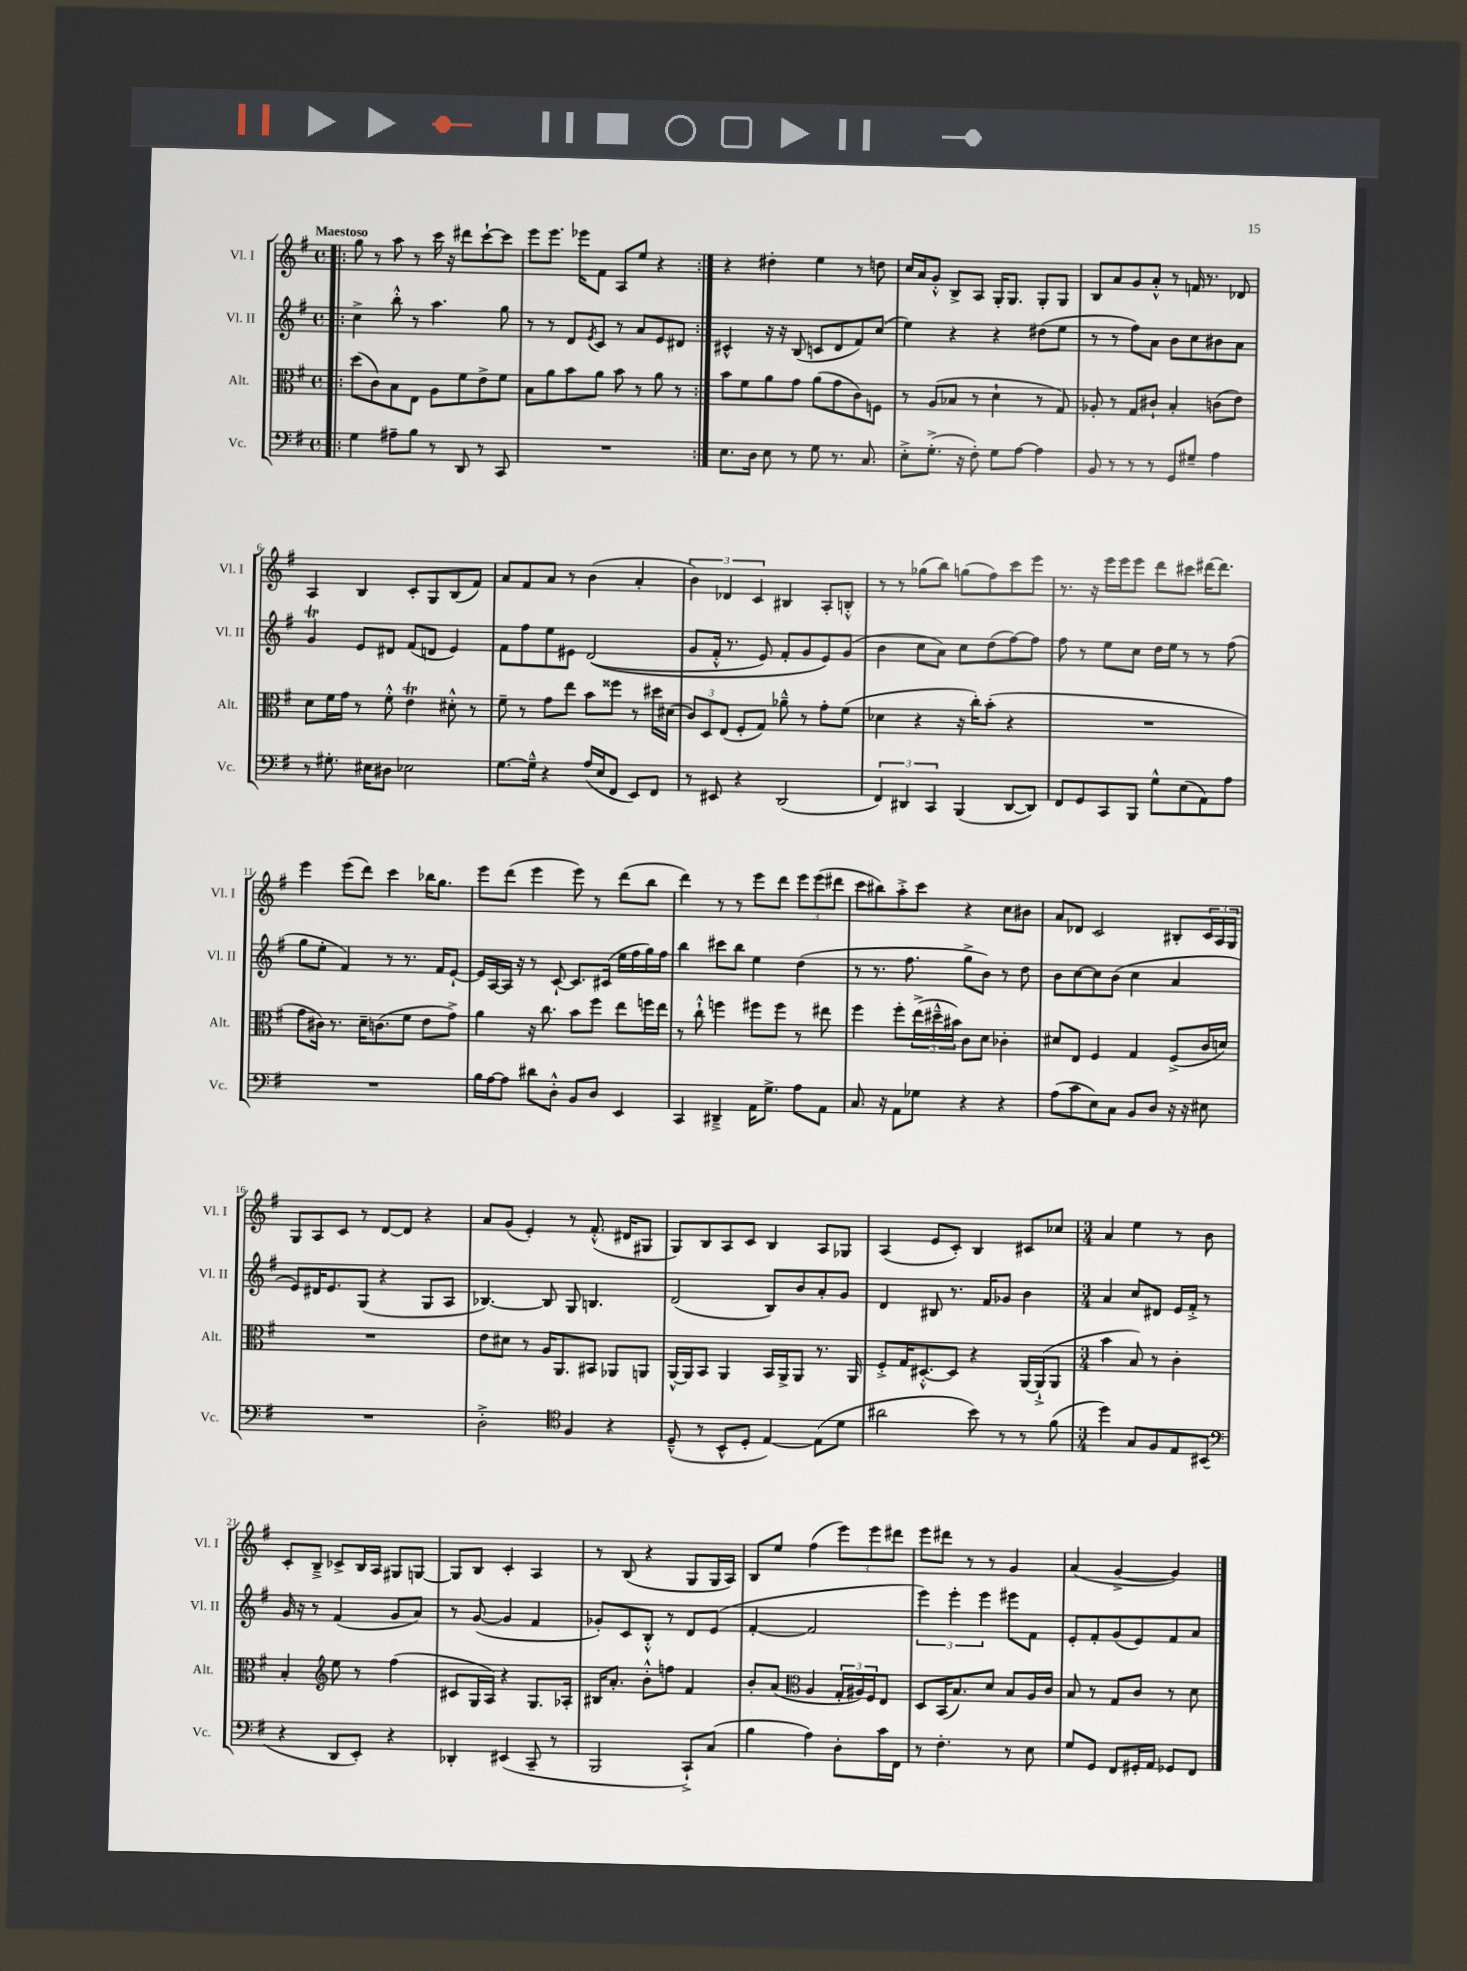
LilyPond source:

<<
\new StaffGroup <<
\new Staff = "s0" \with { instrumentName = "Vl. I" shortInstrumentName = "Vl. I" } {
    \clef treble \key g \major \defaultTimeSignature \time 4/4 \tempo "Maestoso"
    \repeat volta 2 { \bar ".|:" g''8 r8 a''8 r8 c'''16 r16 dis'''8 c'''8~-! c'''8 |
    e'''8 e'''8. ees'''16 fis'8 a8 e''8 r4 | }
    r4 dis''4-. e''4 r8 d''8 |
    c''16 a'16 g'8-.-^ b8-> a8 g16-. g8. g8-. g8 |
    b8 a'8 g'8 a'8-.-^ r8 f'16 r8. des'8 |
    a4 b4 c'8-. g8 b8( fis'8) |
    a'8 fis'8 a'8 r8 b'4( a'4-. |
    \tuplet 3/2 { b'4) des'4 c'4 } bis4 a8-. b8-.-^ |
    r8 r8 ges''8( b''8) g''8( fis''8) c'''8 e'''8 |
    r8. r16 e'''16 e'''16 e'''8 d'''8 cis'''8 dis'''16~ dis'''8. |
    e'''4 e'''8( d'''8) c'''4 bes''16 g''8. |
    e'''8 d'''8( e'''4 e'''8) r8 d'''8( b''8 |
    d'''4) r8 r8 e'''8 d'''8 \tuplet 3/2 { e'''8 e'''8( dis'''8 } |
    c'''8 bis''8) a''8-.-> c'''8 r4 c''8 bis'8 |
    a'8 des'8 c'2 bis8-. \tuplet 3/2 { c'16 a16 g16 } |
    g8 a8 c'8 r8 d'8~ d'8 r4 |
    a'8 g'8( e'4-.) r8 fis'8.-.-^( dis'16 gis8 |
    g8) b8 a8 c'8 b4 a8 ges8 |
    a4( e'8 c'8-.) b4 cis'8 ces''8 |
    \numericTimeSignature \time 3/4 a'4 e''4 r8 b'8 |
    c'8-. b8---> ces'8-> b16 a16 gis8 g8~ |
    g8 b8 c'4-. a4 |
    r8 b8( r4 g8 g16 a16) |
    b8 e''8 fis''4( \tuplet 3/2 { e'''8) e'''8 dis'''8 } |
    e'''8 dis'''8 r8 r8 g'4 |
    a'4( g'4~-> g'4) \bar "|." |
}
\new Staff = "s1" \with { instrumentName = "Vl. II" shortInstrumentName = "Vl. II" } {
    \clef treble \key g \major \defaultTimeSignature \time 4/4
    \repeat volta 2 { \bar ".|:" c''4-> b''8-.-^ r8 a''4. g''8 |
    r8 r8 d'8 \acciaccatura { e'8 } c'8 r8 a'8 e'8 dis'8 | }
    cis'4-^ r16 r16 b8( c'8 d'8 fis'8) c''8( |
    e''4) r4 r4 dis''8( e''8 |
    r8 r8 fis''8) a'8 b'8 c''8 bis'8 a'8 |
    g'4\trill e'8 dis'8 fis'8( d'8 e'4) |
    fis'8 fis''8 e''8 eis'8 d'2(\( |
    g'8 fis'16-.-^ r8. e'8) fis'8-. g'8 e'8\) g'8( |
    b'4 c''8 a'8) c''8 d''8( fis''8~) fis''8 |
    fis''8 r8 e''8 c''8 d''16 e''16 r8 r8 fis''8( |
    g''8 e''8-. fis'4) r8 r8. fis'16 e'8~-! |
    e'16 a16~ a16 r16 r8 c'8~-! c'8. cis'16( e''16 fis''16 g''16) fis''16 |
    b''4 cis'''8 b''8 e''4 d''4( |
    r8 r8. fis''8. g''8-> b'8) r8 d''8 |
    b'8 c''8~ c''8 b'8( c''4 a'4 |
    e'8) dis'16 e'8. g8( r4 g8 a8 |
    bes4.~) bes8 g8 b4. |
    d'2( b8) b'8 a'8-. g'8 |
    d'4 bis8 r8. fis'16 ges'8 b'4 |
    \numericTimeSignature \time 3/4 a'4 c''8 dis'8 e'16 fis'16-.-> r8 |
    g'16 r16 r8 fis'4( g'8 a'8) |
    r8 g'8~( g'4 fis'4 |
    ges'8-.) c'8 b8-.-^ r8 d'8 e'8( |
    fis'4~-. fis'2 |
    \tuplet 3/2 { e'''4) e'''4-. e'''4 } eis'''8 fis'8 |
    e'8-. fis'8-. g'8( e'8) fis'8 a'8 \bar "|." |
}
\new Staff = "s2" \with { instrumentName = "Alt." shortInstrumentName = "Alt." } {
    \clef alto \key g \major \defaultTimeSignature \time 4/4
    \repeat volta 2 { \bar ".|:" d''8( c'8) b8 e8 a8 fis'8 e'8-> fis'8 |
    b8 a'8 b'8 a'8 b'8 r8 a'8 r8 | }
    b'8 fis'8 a'8 g'8 a'8( g'8 c'8) f8 |
    r8 a8( bes8 r8 d'4-! r8 g8) |
    aes8-. r8 g8 cis'8-! b4-. c'8( e'8) |
    d'8 fis'16 g'16 r8 fis'8-.-^ e'4\trill dis'8-.-^ r8 |
    fis'8-- r8 g'8 e''8 b'8 fisis''8 r8 dis''16 dis'16( |
    \tuplet 3/2 { c'8) d8 e8( } fis8-. g8) aes'8---^ r8 g'8-. fis'8( |
    des'4 r4 r16 c''16-.) b'8-.( r4 |
    R1 |
    g'8 cis'16) r8. d'16-- c'8.( fis'8 e'8 g'8->) |
    a'4 r16 c''8. b'8 fis''8 e''8 f''16 e''16 |
    r8 c''8-!-^ f''4 fis''8 fis''8 r8 eis''8 |
    fis''4 fis''8-. \tuplet 3/2 { e''16->( dis''16---^ bis'16) } c'8 d'8 ces'4-. |
    dis'8 e8 fis4 g4 fis8->( c'16 d'16) |
    R1 |
    e'8 dis'8 r8 a16 a,8. bis,8 aes,8 a,8 |
    a,16~-^ a,16 b,8 a,4 b,16 a,16-> a,8 r8. a,16 |
    fis8-.-> g16 dis8.~-.-^ dis8 r4 a,16~ a,16-!->( a,8 |
    \numericTimeSignature \time 3/4 b'4 b8) r8 c'4-. |
    b4-. \clef treble e''8 r8 fis''4( |
    cis'8 g16 a16) r4 g8. aes16-. |
    bis16 a'8.-. b'8-.-^ f''8 fis'4 |
    b'8-. a'8( \clef alto a4 \tuplet 3/2 { g16-. ais16) fis16 } e8 |
    d8 b,16( b8.) d'8 b8 a16 c'16 |
    b8 r8 g8 c'8 r8 d'8 \bar "|." |
}
\new Staff = "s3" \with { instrumentName = "Vc." shortInstrumentName = "Vc." } {
    \clef bass \key g \major \defaultTimeSignature \time 4/4
    \repeat volta 2 { \bar ".|:" g4 ais8-- b8 r8 d,8 r8 c,8 |
    R1 | }
    e8. d16 e8 r8 g8 r8. c8. |
    e8-.-> g8.-.->( r16 fis8-.) g8 a8~ a4 |
    b,8 r8 r8 r8 g,8 gis8-- a4 |
    r8 gis8.-. eis16 dis8 ees2 |
    g8.~ g16---^ r4 a16( e16 fis,8 e,8) fis,8 |
    r8 eis,8 r4 d,2( |
    \tuplet 3/2 { fis,4) dis,4 c,4 } b,,4( dis,8~ dis,8) |
    fis,8 g,8 c,8 b,,8 g8-^ e8( a,8) a8 |
    R1 |
    b16 a16~ a8 dis'8 d8-.-^ b,8 d8 e,4 |
    c,4 dis,4---> a,16 g8.-> a8 a,8 |
    c8. r16 a,8 ges8 r4 r4 |
    a8( c'8 e8) c8 b,8 d8 r16 r16 eis8 |
    R1 |
    d2-.-> \clef tenor fis4 r4 |
    d8---^( r8 b,8-^ d8-. e4~) e8( d'8 |
    ais'2 b'8) r8 r8 fis'8( |
    \numericTimeSignature \time 3/4 d''4) g8 fis8 e8 bis,8( |
    \clef bass r4 d,8 e,8-.) r4 |
    des,4-. eis,4( c,8-- r8 |
    b,,2 c,8-!->) c8( |
    b4 a4) d8-. c'16 fis,16 |
    r8 fis4.-. r8 e8 |
    g8 g,8 fis,8 gis,16-. a,16 ges,8 fis,8 \bar "|." |
}
>>
>>
